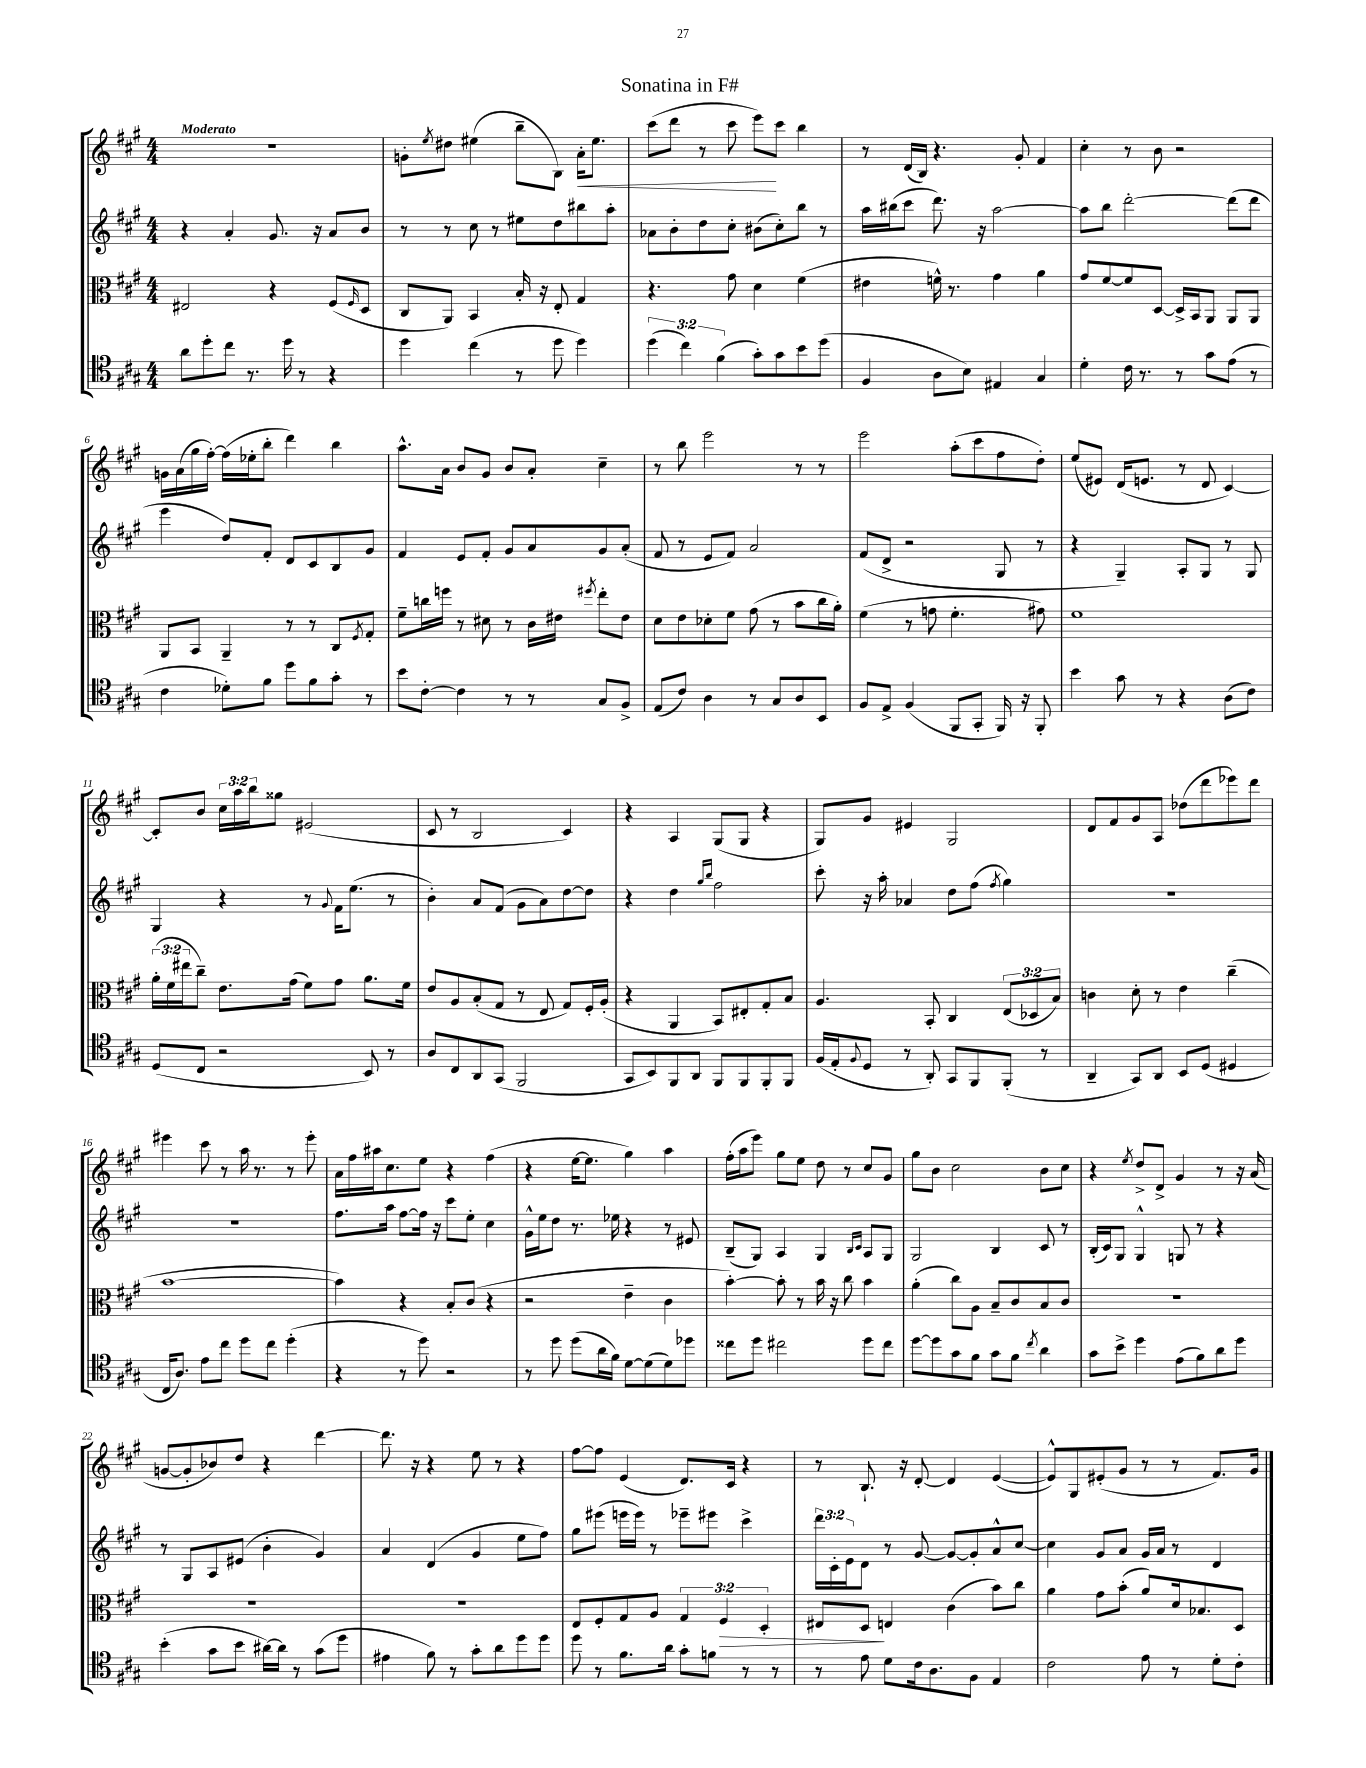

**kern	**kern	**kern	**kern
*staff4	*staff3	*staff2	*staff1
*clefC4	*clefC3	*clefG2	*clefG2
*k[f#c#g#]	*k[f#c#g#]	*k[f#c#g#]	*k[f#c#g#]
*M4/4	*M4/4	*M4/4	*M4/4
8a\L	2E#/	4r	1r
8dd'\	.	.	.
8cc#\J	.	4a'/	.
8.r	.	.	.
.	4r	8.g#/	.
16dd\	.	.	.
8r	.	.	.
.	.	16r	.
4r	(8F#/L	8a/L	.
.	16qqF#/	.	.
.	8D/J	8b/J	.
=	=	=	=
4dd\	8C#/L	8r	8g'\L
.	.	.	8qee/
.	8AA/J)	8r	8dd#\J
(4cc#\	4BB/	8cc#\	(4ee#\
.	.	8r	.
8r	16B'/	8ee#\L	8bb~\L
.	16r	.	.
8dd\	8E'/	8dd\	8B\J)
4dd\)	4G#/	8bb#\	16a'\LK
.	.	.	8.ee#\J
.	.	8aa'\J	.
=	=	=	=
(6dd\	4.r	8a-\L	(8ccc#\L
.	.	8b'\	8ddd\J
6cc#\)	.	.	.
.	.	8dd\	8r
(6f#\	.	.	.
.	8g#\	8cc#'\J	8ccc#\
8g#'\L)	4d\	(8b#\L	8eee\L)
8g#\	.	8cc#'\)	8ccc#\J
8b\	(4f#\	8bb\J	4bb\
(8dd\J	.	8r	.
=	=	=	=
4F#/	4e#\	16aa\LL	8r
.	.	(16bb#\J	.
.	.	8ccc#\J	(16d/LL
.	.	.	16B/JJ)
8A\L	16f^^\)	8.ddd\)	4.r
.	8.r	.	.
8B\J)	.	.	.
.	.	16r	.
4E#/	4g#\	[2aa\	.
.	.	.	8g#'/
4G#/	4a\	.	4f#/
=	=	=	=
4d'\	8g#/L	8aa\]L	4cc#'\
.	[8f#/	8bb\J	.
16c#\	8f#/]	[2ddd'\	8r
8.r	.	.	.
.	[8D/J	.	8b\
8r	16D^/]LL	.	2r
.	16BB/J	.	.
8g#\L	8AA/J	.	.
(8e\J	8AA/L	(8ddd\]L	.
8r	8AA/J	8ddd\J	.
=	=	=	=
4c#\	8AA/L	4eee\	16g\LL
.	.	.	(16a\
.	8BB/J	.	16gg#\
.	.	.	[16ff#'\JJ)
8d-'\L)	4AA~/	8dd/L)	(16ff#\]LL
.	.	.	16ee-'\J
8f#\J	.	8f#'/J	8bb'\J
8dd\L	8r	8d/L	4ddd\)
8f#\	8r	8c#/	.
8g#'\J	8C#/L	8B/	4bb\
.	8qF#/	.	.
8r	8G#'/J	8g#/J	.
=	=	=	=
8b\L	8f#~\L	4f#/	8.aa^^\L
[8c#'\J	16cc\L	.	.
.	16ff\JJ	.	16a\Jk
4c#\]	8r	8e/L	8b/L
.	8d#\	8f#'/J	8g#/J
8r	8r	8g#/L	8b/L
8r	16c#\LL	8a/	8a'/J
.	16e#\JJ	.	.
.	8qff#/	.	.
8G#/L	8ee'\L	8g#/	4cc#~\
8F#^/J	8e#\J	(8a'/J	.
=	=	=	=
(8E/L	8d\L	8f#/	8r
8c#/J)	8e\	8r	8bb\
4A\	8d-'\	8e/L	2eee\
.	8f#\J	8f#/J)	.
8r	(8g#\	2a/	.
8G#/L	8r	.	.
8A/	8b\L	.	8r
8BB/J	16cc#\L	.	8r
.	16a'\JJ)	.	.
=	=	=	=
8F#/L	(4f#\	(8f#/L	2eee\
8E^/J	.	8d^/J	.
(4F#/	8r	2r	.
.	8g\	.	.
8FF#/L	4.f#'\	.	(8aa'\L
8GG#'/J	.	.	8ccc#\
16FF#/)	.	8G#/	8ff#\
16r	.	.	.
8FF#'/	8g#\)	8r	8dd'\J)
=	=	=	=
4b\	1f#	4r	(8ee/L
.	.	.	8e#/J)
8g#\	.	4G#~/)	(16d/LK
.	.	.	8.e/J
8r	.	.	.
4r	.	8A'/L	8r
.	.	8G#/J	8d/
(8A\L	.	8r	[4c#/)
8c#\J)	.	8G#/	.
=	=	=	=
(8D/L	(24a'\LL	4G#/	8c#'/]L
.	24f#\	.	.
.	24ee#\J	.	.
8C#/J	8cc#~\J)	.	8b/J
2r	8.e\L	4r	24cc#\LL
.	.	.	24aa\
.	.	.	24bb\J
.	.	.	8gg##\J
.	(16g#\Jk	.	.
.	8f#\L)	8r	(2e#/
.	.	8qqg#/	.
.	8g#\J	16f#\LK	.
.	.	(8.ee\J	.
8BB/)	8.a\L	.	.
8r	.	8r	.
.	16f#\Jk	.	.
=	=	=	=
8A/L	8e/L	4b'\)	8c#/
8C#/	8A/	.	8r
8AA/	(8B'/	8a/L	2B/
(8GG#/J	8G#/J	(8f#/J	.
2FF#/	8r	8g#\L	.
.	8E/	8a\)	.
.	8G#/L)	[8dd\	4c#/)
.	16F#'/L	8dd\]J	.
.	(16A'/JJ	.	.
=	=	=	=
8GG#/L	4r	4r	4r
8BB/)	.	.	.
8FF#/	4AA/	4dd\	4A/
8AA/J	.	.	.
.	.	16qqgg#/LL	.
.	.	16qqbb/JJ	.
8FF#/L	8BB/L)	2ff#\	(8G#/L
8FF#/	8E#'/	.	8G#/J
8FF#'/	8G#'/	.	4r
8FF#/J	8B/J	.	.
=	=	=	=
(16F#/LL	4.A/	8ccc#'\	8G#/L)
16E'/J	.	.	.
8qqF#/	.	.	.
8D/J	.	16r	8g#/J
.	.	16aa'\	.
8r	.	4a-/	4e#/
8AA'/)	8BB'/	.	.
8GG#/L	4C#/	8dd\L	2G#/
8FF#/	.	(8ff#\J	.
.	.	8qff#/	.
(8FF#'/J	(12E/L	4gg#\)	.
.	12D-/	.	.
8r	.	.	.
.	12B/J)	.	.
=	=	=	=
4AA~/	4c\	1r	8d/L
.	.	.	8f#/
8GG#/L)	8d'\	.	8g#/
8AA/J	8r	.	8A/J
8BB/L	4e\	.	(8dd-\L
(8D/J	.	.	8ddd\
4D#/	(4cc#~\	.	8eee-\)
.	.	.	8ddd\J
=	=	=	=
16C#/LK	[1b	1r	4eee#\
8.A/J)	.	.	.
8e\L	.	.	8ccc#\
8cc#\J	.	.	8r
8dd\L	.	.	16aa\
.	.	.	8.r
8cc#\J	.	.	.
(4dd'\	.	.	8r
.	.	.	8eee#'\
=	=	=	=
4r	4b\])	8.ff#\L	16a\LL
.	.	.	16ff#\
.	.	.	16aa#\J
.	.	16aa\Jk	8.cc#\
8r	4r	[8ff#\L	.
8dd\)	.	16ff#\]Jk	8ee\J
.	.	16r	.
2r	8B'/L	8ccc#\L	4r
.	(8c#/J	8ee'\J	.
.	4r	4cc#\	(4ff#\
=	=	=	=
8r	2r	16g#^^\LL	4r
.	.	16ee\J	.
8dd\	.	8dd\J	.
(8dd\L	.	8.r	[16ee\LK
.	.	.	8.ee\]J
16a\L	.	.	.
16f#\JJ)	.	16ee-\	.
[8d\L	4e~\	4r	4gg#\)
(8d\]	.	.	.
8d\)	4c#\	8r	4aa\
8dd-\J	.	8e#/	.
=	=	=	=
8cc##\L	[4b'\)	(8B~/L	(16ff#'\LL
.	.	.	16aa\J
8dd\J	.	8G#/J)	8eee\J)
2cc#\	8b'\]	4A/	8gg#\L
.	8r	.	8ee\J
.	16b\	4G#/	8dd\
.	16r	.	.
.	8cc#\	.	8r
.	.	16qqB/LL	.
.	.	16qqc#/JJ	.
8dd\L	4b\	8A/L	8cc#/L
8cc#\J	.	8G#/J	8g#/J
=	=	=	=
[8dd\L	(4a'\	2G#/	8gg#\L
8dd\]	.	.	8b\J
8g#\	8cc#\L)	.	2cc#\
8f#\J	8A\J	.	.
8g#\L	8B~/L	4B/	.
8f#\J	8c#/	.	.
8qcc#/	.	.	.
4a\	8B/	8c#/	8b\L
.	8c#/J	8r	8cc#\J
=	=	=	=
8g#\L	1r	(16B'/LL	4r
.	.	16c#/J)	.
8b^\J	.	8G#/J	.
.	.	.	8qee/
4dd\	.	4G#^^/	8dd^/L
.	.	.	8d^/J
(8e\L	.	8G/	4g#/
8f#\)	.	8r	.
8a\	.	4r	8r
8dd\J	.	.	16r
.	.	.	(16a/
=	=	=	=
(4b'\	1r	8r	[8g/L
.	.	8G#/L	8g'/]
8g#\L	.	8A/	8b-/)
8b\J	.	(8e#/J	8dd/J
[16a#\LL)	.	4b'\	4r
16a#\]JJ	.	.	.
8r	.	.	.
(8g#\L	.	4g#/)	[4ddd\
8dd\J	.	.	.
=	=	=	=
4e#\	1r	4a/	8.ddd\]
.	.	.	16r
8f#\)	.	(4d/	4r
8r	.	.	.
8g#'\L	.	4g#/	8ee\
8a\	.	.	8r
8dd\	.	8ee\L	4r
8dd\J	.	8ff#\J)	.
=	=	=	=
8dd\	8E/L	8gg#\L	[8ff#\L
8r	8F#'/	(8eee#\J	8ff#\]J
8.f#\L	8G#/	16eee\LL	(4e/
.	.	16eee\JJ)	.
.	8A/J	8r	.
16a\Jk	.	.	.
8g#'\L	6G#/	8eee-~\L	8.d/L)
8f\J	.	8eee#\J	.
.	6F#/	.	.
.	.	.	16c#/Jk
8r	.	4ccc#^\	4r
.	6D'/	.	.
8r	.	.	.
=	=	=	=
8r	8E#/L	24ddd\LL	8r
.	.	24c#'\	.
.	.	24e\J	.
8e\	8D/J	8d\J	8.B`/
8d\L	4E/	8r	.
.	.	.	16r
16c#\k	.	[8g#/	[8d'/
8.A\	.	.	.
.	(4c#\	8g#/_L	4d/]
8F#\J	.	8g#'/]	.
4E/	8b\L)	8a^^/	([4e/
.	8cc#\J	[8cc#/J	.
=	=	=	=
2c#\	4a\	4cc#\]	8e^^/]L)
.	.	.	8G#/
.	8g#\L	8g#/L	(8e#'/
.	(8b'\J	8a/J	8g#/J
8e\	8a/L)	16g#/LL	8r
.	.	16a/JJ	.
8r	16d/k	8r	8r
.	8.B-/	.	.
8d'\L	.	4d/	8.f#/L)
8c#'\J	8D/J	.	.
.	.	.	16g#/Jk
==	==	==	==
*-	*-	*-	*-
